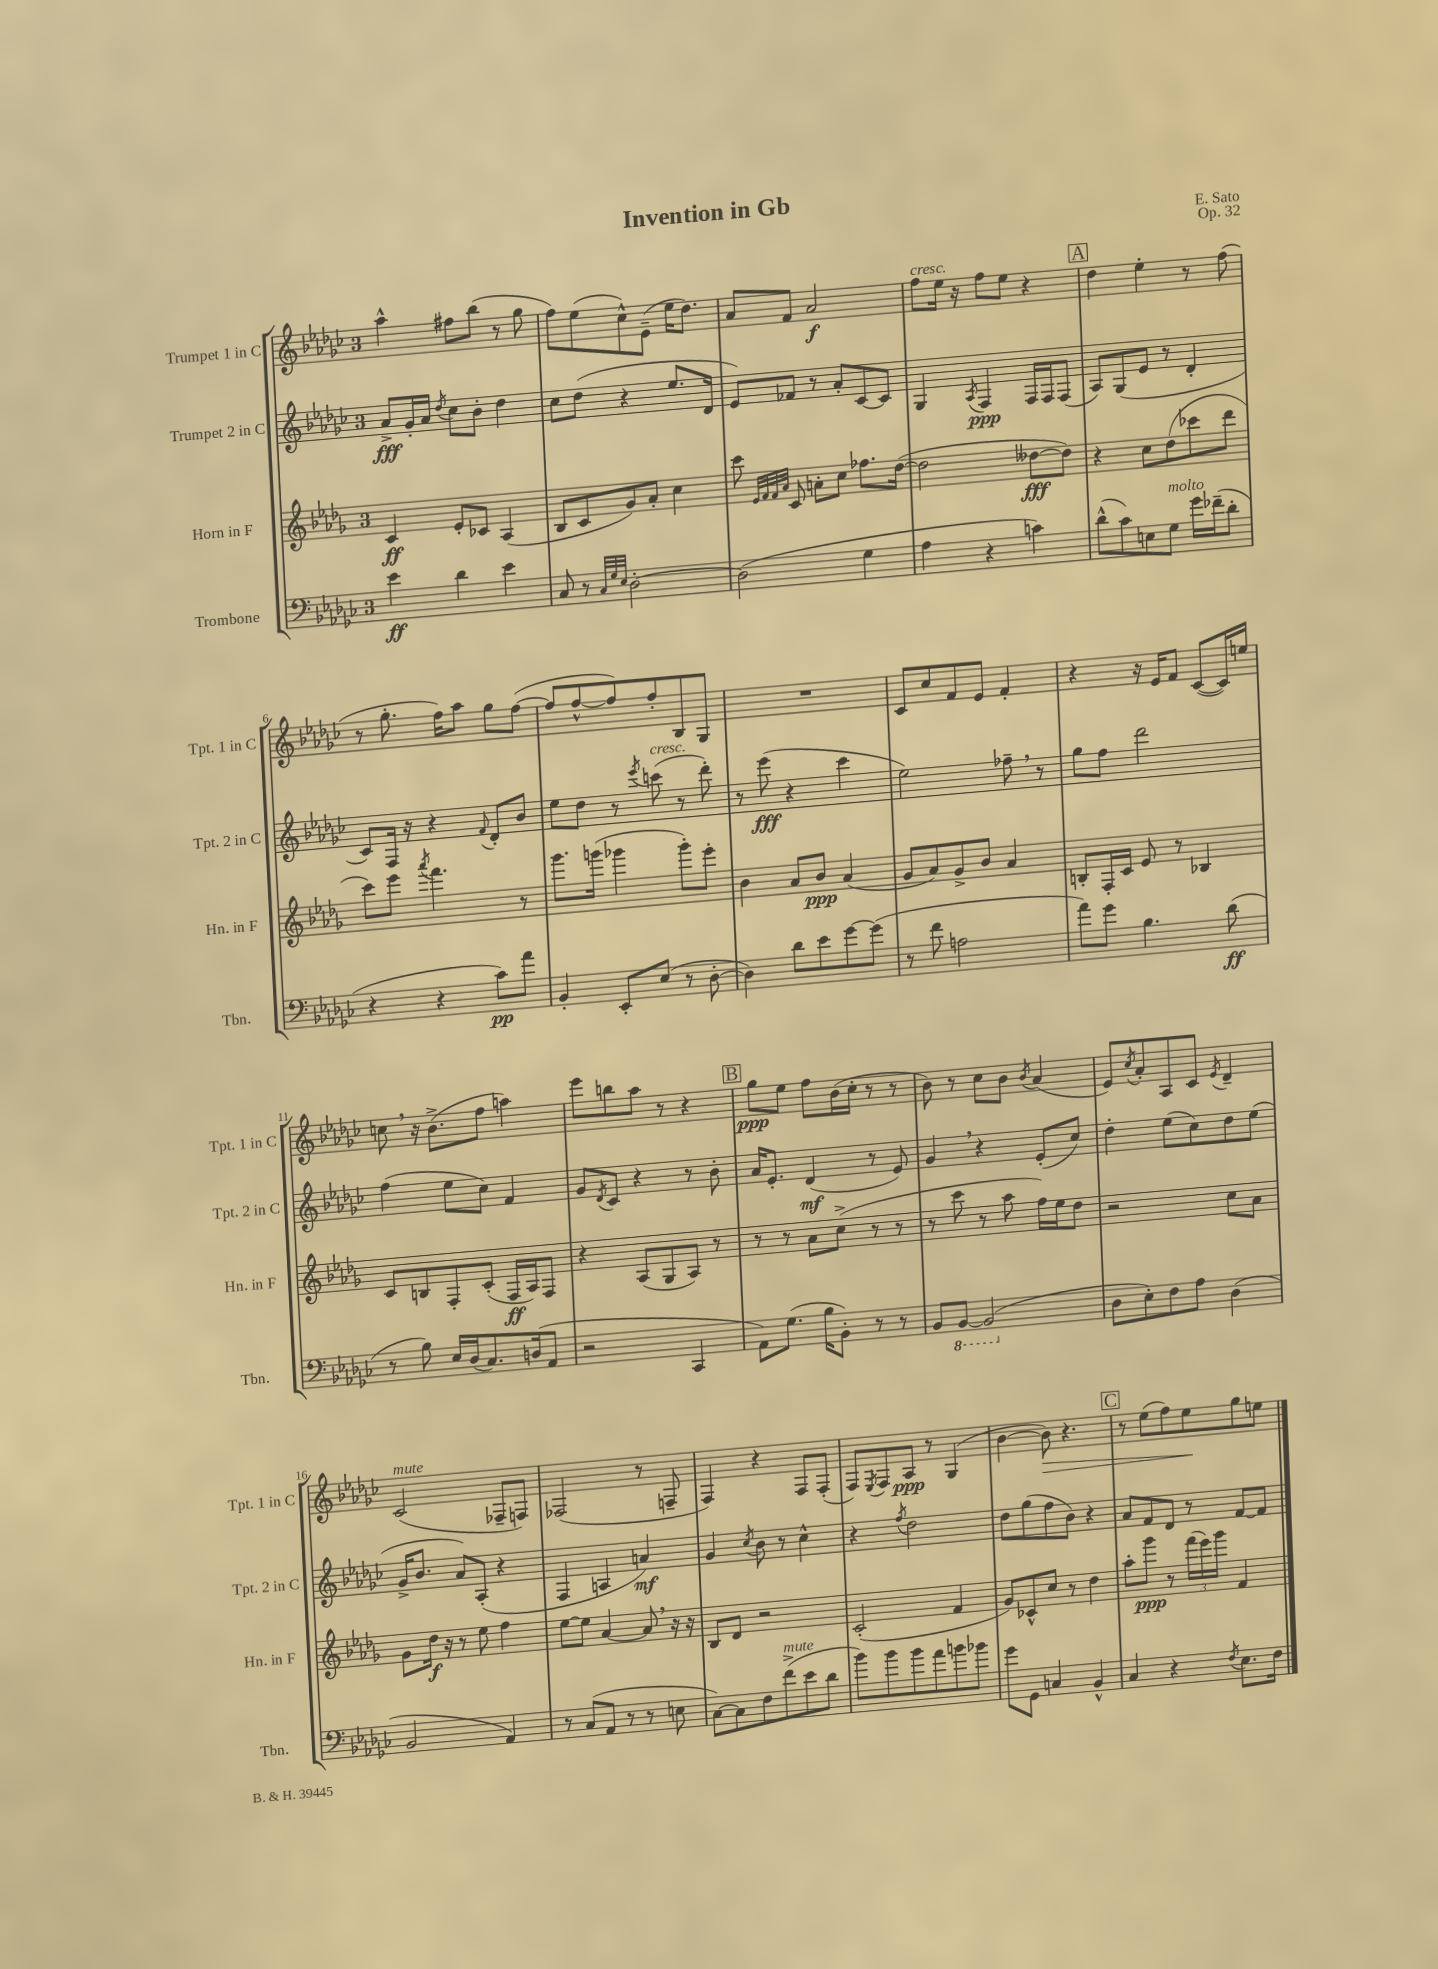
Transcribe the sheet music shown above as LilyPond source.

\header { title = "Invention in Gb" composer = "E. Sato" opus = "Op. 32" }
<<
\new StaffGroup <<
\new Staff = "s0" \with { instrumentName = "Trumpet 1 in C" shortInstrumentName = "Tpt. 1 in C" } {
    \clef treble \key ges \major \once \override Staff.TimeSignature.style = #'single-digit \time 3/4
    aes''4-^ fis''8 bes''8( r8 ges''8 |
    f''8) ees''8( ces''8-^) ees'8--( ees''16 des''8.) |
    aes'8 f'8 aes'2\f |
    f''8^\markup { \italic "cresc." } ees''16 r16 f''8 ees''8 r4 |
    \mark \markup { \box "A" } des''4 ees''4-. r8 f''8( |
    r8 ges''8.-. f''16) aes''8 ges''8 f''8~( |
    f''8 f''8~-^ f''8) f''8-. bes8 ges8 |
    R2. |
    ces'8 ces''8 f'8 ees'8 f'4-. |
    r4 r16 ees'16 f'8 ces'8~( ces'16) e''16 |
    c''8 \breathe r16 bes'8.->( f''8 a''4) |
    ees'''8 b''8 aes''8 r8 r4 |
    \mark \markup { \box "B" } ges''8\ppp ees''8 f''8 bes'16( ces''16-. r8 r8 |
    bes'8) r8 ces''8 bes'8 \acciaccatura { bes'8 } aes'4( |
    ees'8) \acciaccatura { ces''8 } aes'8-. aes8 ces'8 \acciaccatura { ees'8 } des'4-- |
    ces'2^\markup { \italic "mute" }( fes8-- f8) |
    fes2( r8 f8-- |
    f4) r4 f8 f8-.( |
    f8) \acciaccatura { ees8 } f8 aes8\ppp r8 ges4( |
    bes'4~ bes'8\>) r4. |
    \mark \markup { \box "C" } r8 ees''8( f''8) ees''8\! ges''8 e''8 \bar "|." |
}
\new Staff = "s1" \with { instrumentName = "Trumpet 2 in C" shortInstrumentName = "Tpt. 2 in C" } {
    \clef treble \key ges \major \once \override Staff.TimeSignature.style = #'single-digit \time 3/4
    aes'8->\fff ges'16-. aes'16 \acciaccatura { des''8 } ces''8 bes'8-. des''4 |
    ces''8 des''8( r4 ees''8. des'16 |
    ees'8) fes'8 r8 aes'8-. ces'8~ ces'8 |
    ges4 \acciaccatura { aes8 } f4\ppp f16 f16 f8( |
    \mark \markup { \box "A" } aes8) ges8( ees'8 r8 des'4-. |
    ces'8) f16 r16 r4 \appoggiatura { f'8 } des'8-. bes'8 |
    ees''8 des''8 r8 \acciaccatura { ees'''8 } c'''8^\markup { \italic "cresc." }( r8 des'''8-.) |
    r8 ees'''8\fff( r4 ces'''4 |
    ees''2) fes''8-- \breathe r8 |
    ges''8 f''8 des'''2 |
    f''4( ees''8 ces''8) f'4 |
    ges'8 \acciaccatura { des'8 } ces'8 r4 r8 bes'8-. |
    \mark \markup { \box "B" } aes'16 ees'8.-. des'4\mf( r8 ees'8) |
    ges'4 \breathe r4 ees'8-.( ces''8) |
    des''4-. ees''8( ces''8) des''8 ees''8( |
    ges'16-> bes'8. aes'8) aes8-.( r4 |
    f4 a4 a'4\mf) |
    ges'4 \acciaccatura { ces''8 } bes'8 r8 ces''4-^ |
    r4 \acciaccatura { f''8 } des''2 |
    des''8 ges''8( f''8 bes'8) r4 |
    \mark \markup { \box "C" } aes'8 f'8 des'8 r8 f'8~ f'8 \bar "|." |
}
\new Staff = "s2" \with { instrumentName = "Horn in F" shortInstrumentName = "Hn. in F" } {
    \clef treble \key des \major \once \override Staff.TimeSignature.style = #'single-digit \time 3/4
    c'4\ff ees'8-. ces'8 aes4( |
    bes8 c'8 ges'8) aes'8-. c''4 |
    c'''8 \grace { ees'32 f'32 f'32 aes'32 } c'8 a'8-. c''8 fes''8. des''16~( |
    des''2 deses''8~\fff deses''8) |
    \mark \markup { \box "A" } r4 c''8 des''8( ces'''8 des'''8 |
    c'''8) ees'''8 \acciaccatura { aes'''8 } f'''4. r8 |
    ges'''8. g'''16( ges'''4 ges'''8-.) ees'''8-. |
    bes'4 aes'8 bes'8\ppp aes'4( |
    ges'8 aes'8) ges'8-> bes'8 aes'4 |
    b8-. f16-. c'16 ees'8 r8 bes4 |
    c'8 b8 f8-. c'8-.( f16\ff aes16) f8 |
    r4 aes8( ges8 aes8) r8 |
    \mark \markup { \box "B" } r8 r8 aes'8 c''8->( r8 r8 |
    r8 c'''8 r8 aes''8 f''16) ees''16 des''8 |
    r2 c''8 aes'8 |
    ges'8 des''16\f r16 r8 ees''8 f''4 |
    ees''8~ ees''8 aes'4~ aes'8 \breathe r16 r16 |
    bes8 des'8 r2 |
    c'2-.( f'4 |
    ges'8) ces'8-^ c''8 r8 des''4 |
    \mark \markup { \box "C" } aes''8-. ges'''8\ppp r8 \tuplet 3/2 { f'''16( ees'''16) ges'''16 } f'4 \bar "|." |
}
\new Staff = "s3" \with { instrumentName = "Trombone" shortInstrumentName = "Tbn." } {
    \clef bass \key ges \major \once \override Staff.TimeSignature.style = #'single-digit \time 3/4
    ees'4\ff des'4 ees'4 |
    ces8 r8 \grace { ces32 ges32 ees32 } des2~-. |
    des2( ges4 |
    aes4 r4 c'4) |
    \mark \markup { \box "A" } des'8-^( ces'8) e8 ges8^\markup { \italic "molto" } ges'16 fes'16--( des'8-. |
    r4 r4 ces'8\pp) aes'8 |
    bes,4-. ees,8-. ees8( r8 des8~-. |
    des4) des'8 ees'8 ges'8~ ges'8( |
    r8 f'8 a2 |
    aes'8) ges'8 bes4. des'8\ff( |
    r8 bes8) ees16 des16( ces8.) d16( aes,8 |
    r2 ces,4 |
    \mark \markup { \box "B" } aes,8) ges8.( bes16 bes,8-.) r8 r8 |
    bes,8 \ottava #-1 bes,,8~ bes,,2( \ottava #0 |
    des8 ees8-.) f8 aes8 des4( |
    bes,2 aes,4) |
    r8 ces8( aes,8 r8 r8 e8 |
    ces8~) ces8 f8 f'8->^\markup { \italic "mute" }( ees'8 des'8 |
    bes'8) bes'8 bes'8 aes'8 b'8 bes'8 |
    ges'8 ges,8 c4 bes,4-^ |
    \mark \markup { \box "C" } ces4 r4 \acciaccatura { f8 } ees8. f16 \bar "|." |
}
>>
>>
